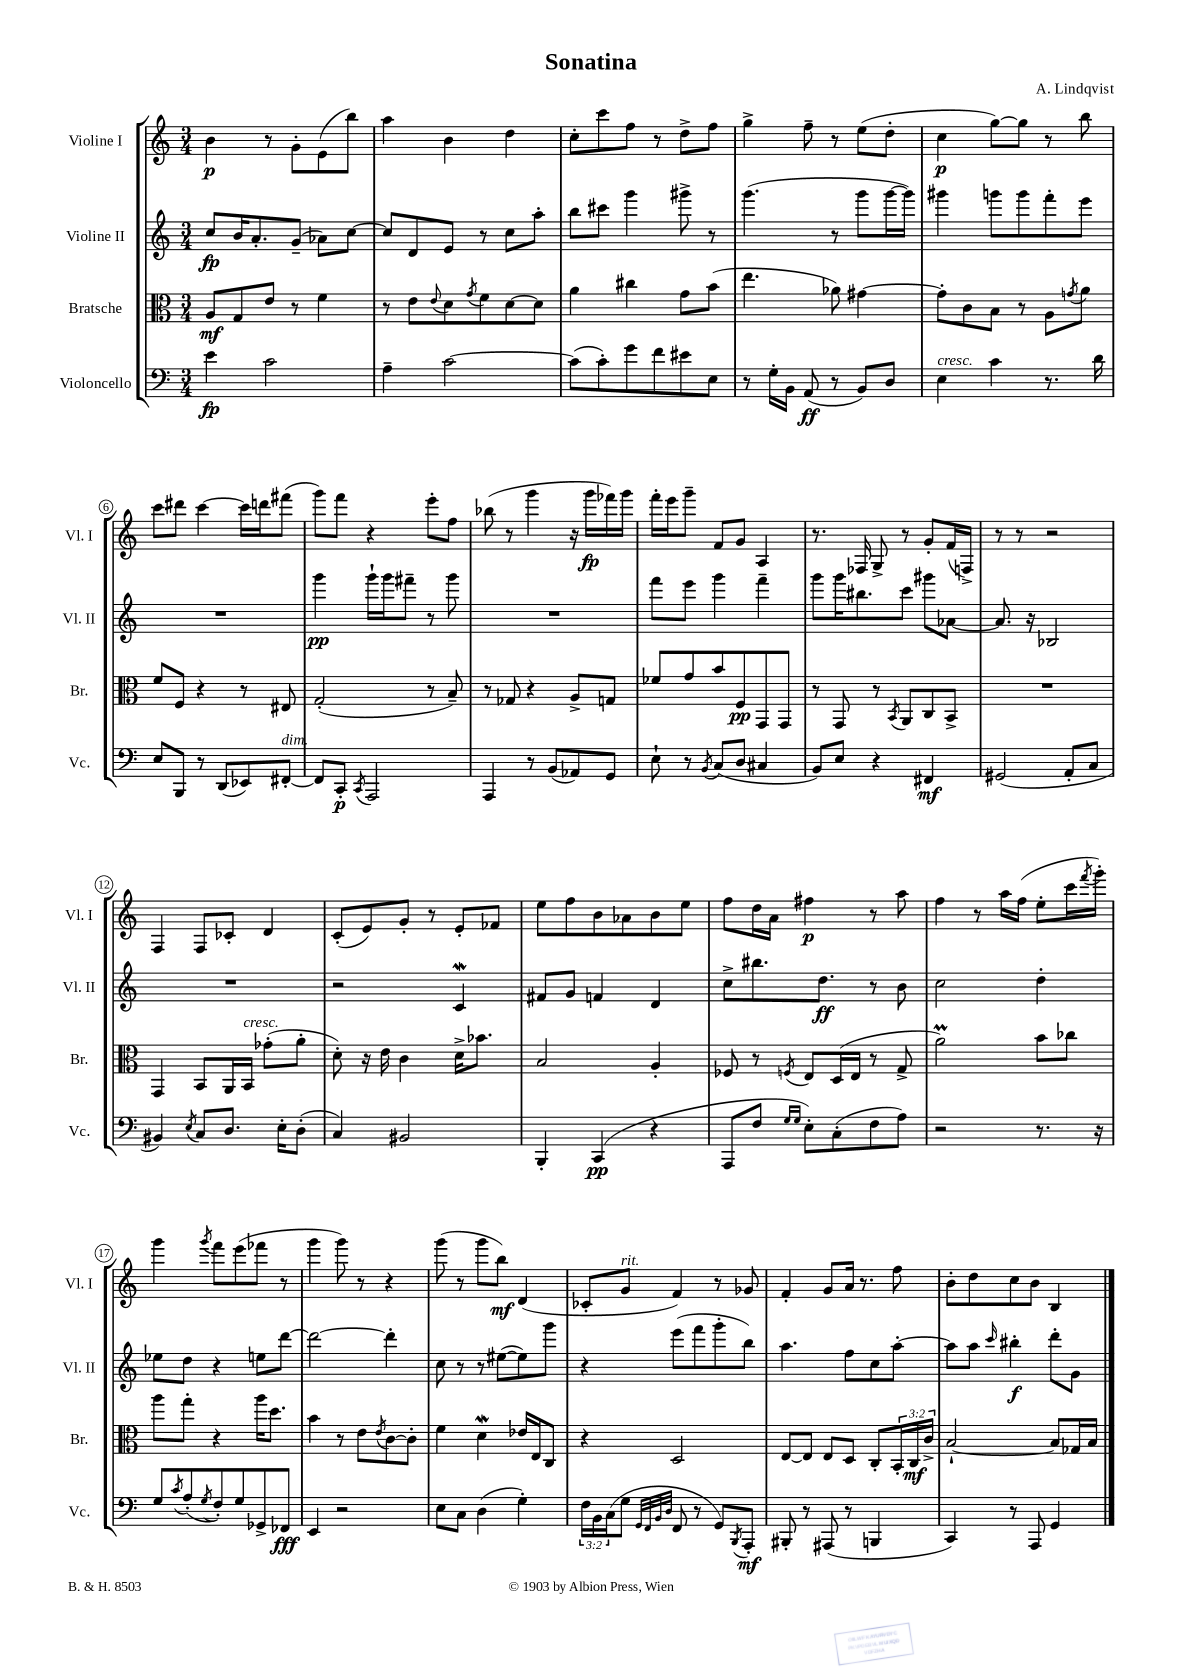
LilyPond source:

\header { title = "Sonatina" composer = "A. Lindqvist" }
<<
\new StaffGroup <<
\new Staff = "s0" \with { instrumentName = "Violine I" shortInstrumentName = "Vl. I" } {
    \clef treble \key c \major \numericTimeSignature \time 3/4
    b'4\p r8 g'8-. e'8( b''8) |
    a''4 b'4 d''4 |
    c''8-. c'''8 f''8 r8 d''8-> f''8 |
    g''4-> f''8-- r8 e''8( d''8-. |
    c''4\p g''8~) g''8 r8 b''8 |
    c'''8 dis'''8 c'''4~ c'''16 d'''16 fis'''8( |
    g'''8) f'''8 r4 e'''8-. f''8 |
    bes''8( r8 g'''4 r16 g'''16\fp fes'''16) g'''16 |
    f'''16-. e'''16 g'''8-- f'8 g'8 a4 |
    r8. fes16 g8-> r8 g'8-. f'16( f16->) |
    r8 r8 r2 |
    f4 f8 ces'8-. d'4 |
    c'8-.( e'8) g'8-. r8 e'8-. fes'8 |
    e''8 f''8 b'8 aes'8 b'8 e''8 |
    f''8 d''16 a'16 fis''4\p r8 a''8 |
    f''4 r8 a''16 f''16( e''8-. c'''16 \acciaccatura { f'''8 } g'''16-.) |
    g'''4 \acciaccatura { g'''8 } f'''8 e'''8( fes'''8 r8 |
    g'''4 g'''8) r8 r4 |
    g'''8( r8 g'''8 b''8\mf) d'4( |
    ces'8-. g'8^\markup { \italic "rit." } f'4) r8 ges'8 |
    f'4-. g'8 a'16 r8. f''8 |
    b'8-. d''8 c''8 b'8 b4 \bar "|." |
}
\new Staff = "s1" \with { instrumentName = "Violine II" shortInstrumentName = "Vl. II" } {
    \clef treble \key c \major \numericTimeSignature \time 3/4
    c''8\fp b'16 a'8.-. g'8--( aes'8) c''8~ |
    c''8 d'8 e'8 r8 c''8 a''8-. |
    b''8 cis'''8 g'''4 gis'''8-> r8 |
    g'''4.( r8 g'''8 g'''16~ g'''16) |
    gis'''4 g'''8 g'''8 f'''8-. e'''8 |
    R2. |
    g'''4\pp g'''16-! g'''16 fis'''8-- r8 g'''8 |
    R2. |
    f'''8 e'''8 g'''4 f'''4-- |
    g'''8 g'''16 bis''8. c'''8 gis'''8 aes'8~ |
    aes'8. r16 bes2 |
    R2. |
    r2 c'4\mordent |
    fis'8 g'8 f'4 d'4 |
    c''8-> bis''8. d''8.\ff r8 b'8 |
    c''2 d''4-. |
    ees''8 d''8 r4 e''8 d'''8~ |
    d'''2~ d'''4-. |
    c''8 r8 r8 eis''8~( eis''8) g'''8 |
    r4 e'''8( f'''8 g'''8-. b''8) |
    a''4. f''8 c''8 a''8~-. |
    a''8 a''8 \grace { c'''16 } bis''4-.\f d'''8-. g'8 \bar "|." |
}
\new Staff = "s2" \with { instrumentName = "Bratsche" shortInstrumentName = "Br." } {
    \clef alto \key c \major \numericTimeSignature \time 3/4 \override Staff.TupletNumber.text = #tuplet-number::calc-fraction-text
    a8\mf g8 e'8 r8 f'4 |
    r8 e'8 \appoggiatura { e'8 } d'8 \acciaccatura { g'8 } f'8 d'8~ d'8 |
    a'4 cis''4 g'8 b'8( |
    e''4. aes'8) gis'4~ |
    gis'8-. c'8 b8 r8 a8 \acciaccatura { g'8 } a'8 |
    f'8 f8 r4 r8 eis8 |
    g2-.( r8 b8--) |
    r8 ges8 r4 a8-> g8 |
    fes'8 g'8 b'8 f8\pp g,8 g,8 |
    r8 g,8 r8 \acciaccatura { b,8 } a,8 c8 b,8-> |
    R2. |
    g,4 b,8 a,16 b,16^\markup { \italic "cresc." } ges'8-.( a'8-. |
    d'8-.) r16 e'16 c'4 d'16-> bes'8. |
    b2 a4-. |
    fes8 r8 \acciaccatura { f8 } e8 d16( e16 r8 g8-> |
    a'2\prall) b'8 ces''8 |
    a''8 g''8-. r4 a''16 d''8. |
    b'4 r8 e'8 \acciaccatura { e'8 } c'8~ c'8-. |
    f'4 d'4\mordent ees'16 e16 c8 |
    r4 d2 |
    e8~ e8 e8 d8 c8-. \tuplet 3/2 { b,16-. c16\mf c'16-> } |
    b2~-! b8 ges16 b16 \bar "|." |
}
\new Staff = "s3" \with { instrumentName = "Violoncello" shortInstrumentName = "Vc." } {
    \clef bass \key c \major \numericTimeSignature \time 3/4 \override Staff.TupletNumber.text = #tuplet-number::calc-fraction-text
    e'4\fp c'2 |
    a4-- c'2~ |
    c'8( c'8-.) g'8 f'8 eis'8 e8 |
    r8 g16-. b,16 a,8\ff( r8 b,8) d8 |
    e4^\markup { \italic "cresc." } c'4 r8. d'16 |
    e8 b,,8 r8 d,8( ees,8) fis,8~-.^\markup { \italic "dim." } |
    fis,8 c,8-.\p \acciaccatura { c,8 } a,,2 |
    a,,4 r8 b,8( aes,8) g,8 |
    e8-! r8 \acciaccatura { b,8 } c8( d8 cis4 |
    b,8) e8 r4 fis,4\mf |
    gis,2( a,8-. c8 |
    bis,4) \acciaccatura { e8 } c8 d8. e16-. d8-.( |
    c4) bis,2 |
    b,,4-. c,4\pp( r4 |
    a,,8 f8 \grace { g16 g16 } e8-.) c8-.( f8 a8) |
    r2 r8. r16 |
    g8 \acciaccatura { c'8 } a8-.( \acciaccatura { g8 } f8-.) g8 ges,8-> fes,8\fff |
    e,4 r2 |
    e8 c8 d4( g4-.) |
    \tuplet 3/2 { f16 b,16 c16( } g8 \grace { g,32 f,32 b,32 d32 } f,8 r8 g,8) \acciaccatura { b,,8 } a,,8-.\mf |
    bis,,8-. r8 ais,,8( r8 b,,4 |
    c,4) r8 a,,8 g,4 \bar "|." |
}
>>
>>
\layout { \context { \Score \override BarNumber.stencil = #(make-stencil-circler 0.1 0.3 ly:text-interface::print) } }
